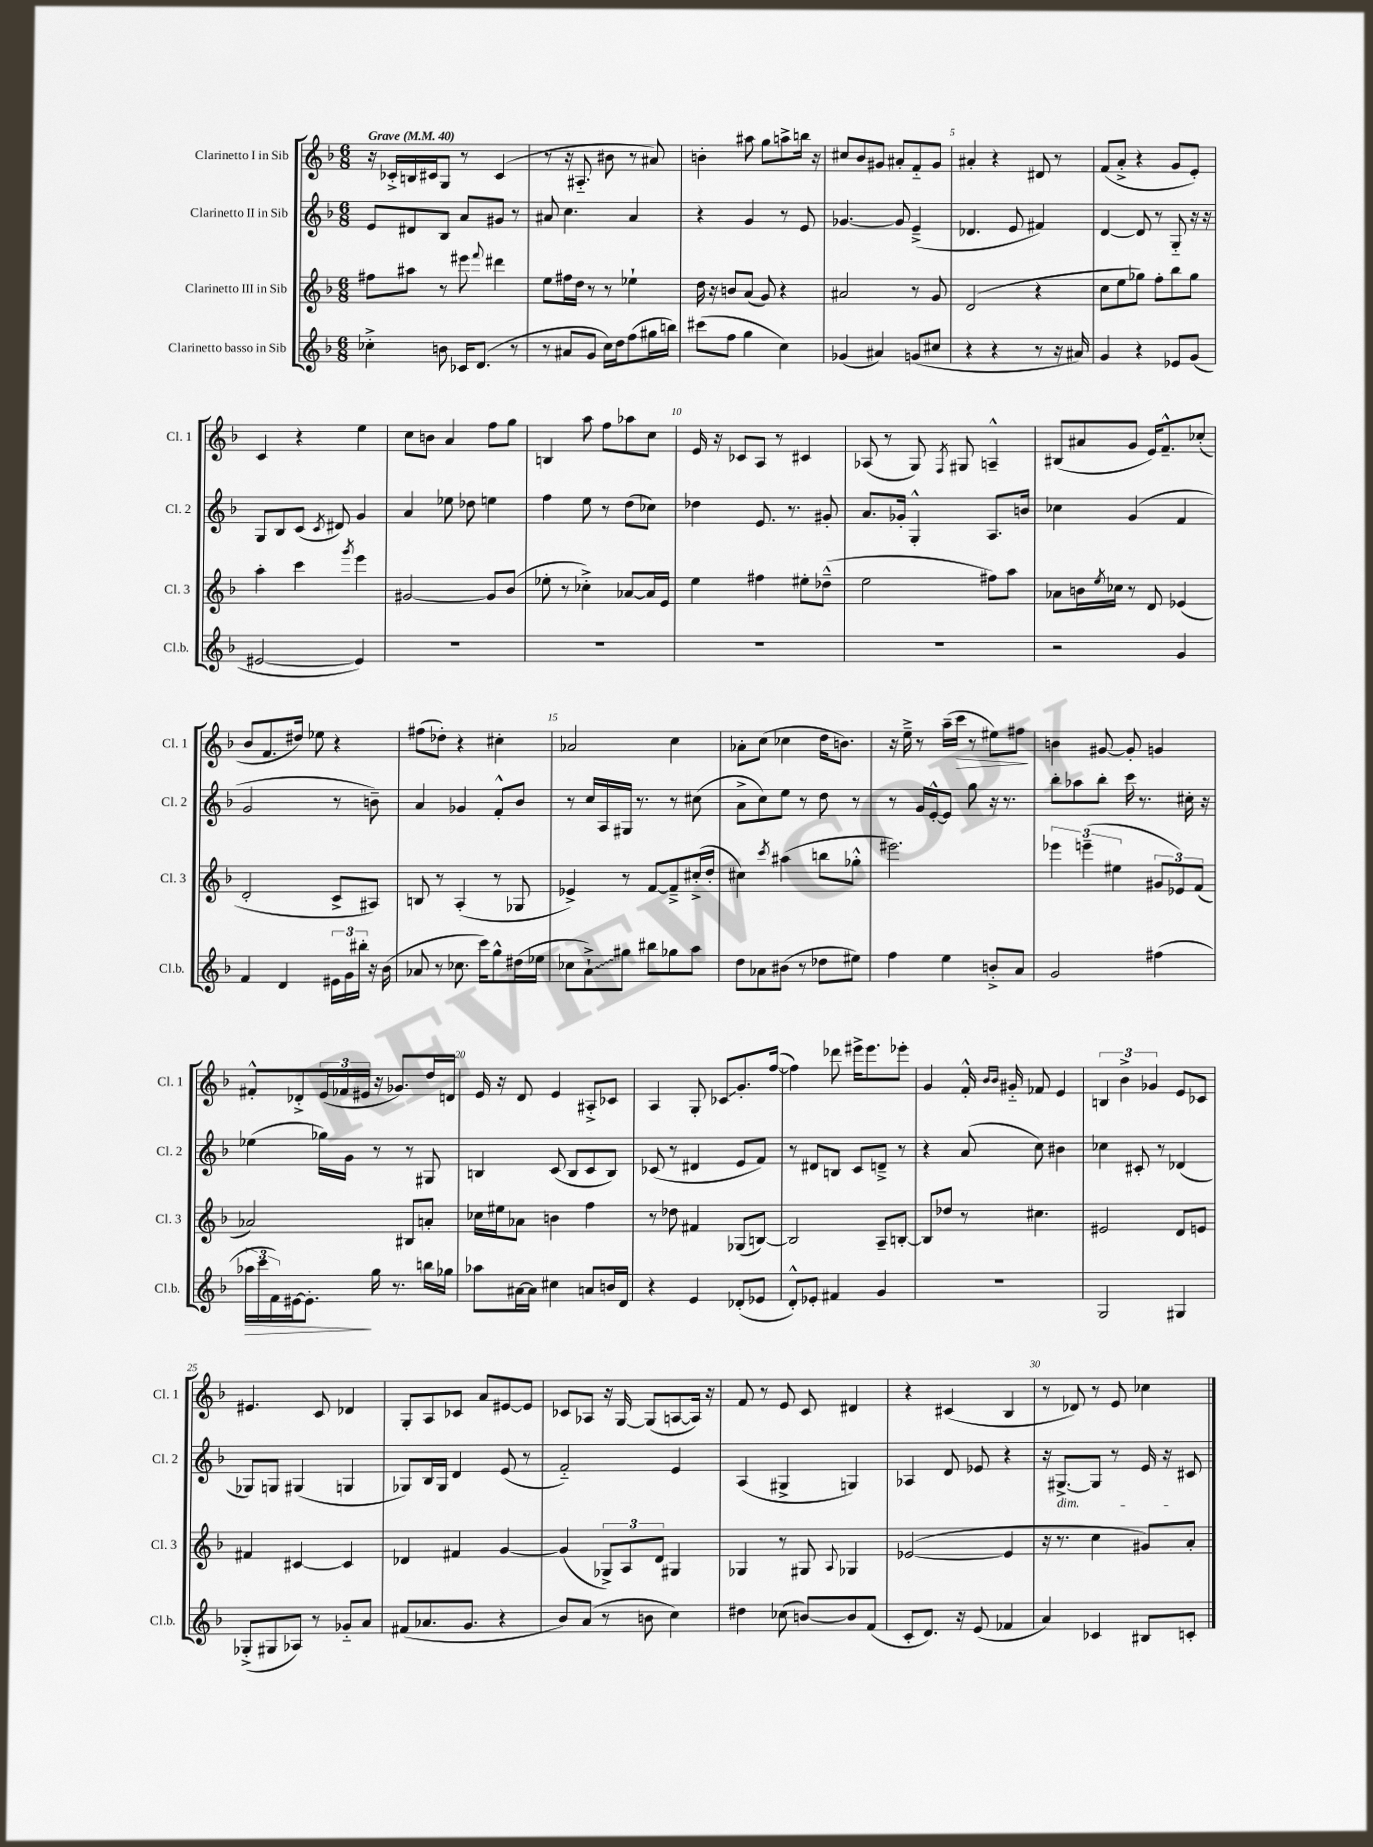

**kern	**kern	**kern	**kern
*staff4	*staff3	*staff2	*staff1
*clefG2	*clefG2	*clefG2	*clefG2
*k[b-]	*k[b-]	*k[b-]	*k[b-]
*M6/8	*M6/8	*M6/8	*M6/8
*MM40	*MM40	*MM40	*MM40
4cc-'^	8ff#	8e	16r
.	.	.	16c-'^
.	8aa#	8d#	16B
.	.	.	16c#
8b	8r	8B-	8G
16c-	8eee#	8a	8r
(8.d	.	.	.
.	8qqfff	.	.
.	4ddd#	8g#	(4c#
8r	.	8r	.
=	=	=	=
8r	8ee	8a#	8r
8a#	16ff#	4.cc	16r
.	16dd	.	8.A#'~
8g	8r	.	.
16cc)	8r	.	8b#
16dd	.	.	.
(8ff	4ee-`	4a#	8r
16gg#	.	.	8a#)
16bb)	.	.	.
=	=	=	=
(8ccc#	16dd	4r	4b'
.	16r	.	.
8ff	8b	.	.
4gg	(8a	4g	8aa#
.	8g)	.	8gg
4cc)	4r	8r	8aa^
.	.	8e	16bb
.	.	.	16r
=	=	=	=
(4g-	2a#	[4.g-	8cc#
.	.	.	8b-
4a#)	.	.	8g#
.	.	8g-]	8a#'
(8g	8r	(4e~^	8f'~
8cc#	8g	.	8g#
=	=	=	=
4r	(2d	4.d-	4a#'
4r	.	.	4r
.	.	8e	.
8r	4r	4f#)	8d#
16r	.	.	8r
16a#)	.	.	.
=	=	=	=
4g	8cc	[4d	(8f
.	8ee	.	8a'^
4r	8gg-)	8d]	4r
.	8ff'	8r	.
8e-	8bb-	8G'~	8g
(8g	8gg-	16r	8e')
.	.	16r	.
=	=	=	=
[2e#	4aa'	8G	4c
.	.	8B-	.
.	4ccc	(8c	4r
.	.	8qc	.
.	.	8d#)	.
.	8qggg	.	.
4e#])	4eee	4g	4ee
=	=	=	=
2.r	[2g#	4a	8cc
.	.	.	8b
.	.	8ee-	4a
.	.	8dd-	.
.	8g#]	4ee	8ff
.	(8b-	.	8gg
=	=	=	=
2.r	8ee-'	4ff	4B
.	8r	.	.
.	4cc-'^)	8ee	8aa
.	.	8r	8ff
.	[8a-	(8dd	8aa-
.	16a-]	8cc-)	8cc
.	16e	.	.
=	=	=	=
2.r	4ee	4dd-	16e
.	.	.	16r
.	.	.	8c-
.	4ff#	8.e	8A
.	.	.	8r
.	.	8.r	.
.	8ee#'	.	4c#
.	(8dd-~^^	8g#'	.
=	=	=	=
2.r	2ee	8.a	(8A-
.	.	.	8r
.	.	16g-'	.
.	.	4G'^^	8G)
.	.	.	8qF
.	.	.	8G#
.	8ff#)	8.A	4A~^^
.	8aa	.	.
.	.	16b	.
=	=	=	=
2r	8a-	4cc-	(8B#
.	16b	.	8a#
.	8qee	.	.
.	16cc-	.	.
.	8r	(4g	8g
.	8d	.	16e)
.	.	.	8.f~^^
4g	(4e-	4f	.
.	.	.	(8cc-'
=	=	=	=
4f	2d'	2g	8b-
.	.	.	8.f
4d	.	.	.
.	.	.	16dd#)
.	.	.	8ee-
24e#	8c^	8r	4r
24g	.	.	.
24bb#'	.	.	.
16r	8A#)	8b~)	.
(16b-	.	.	.
=	=	=	=
8a-	8B	4a	(8ff#
8r	8r	.	8dd-')
8.cc-	(4A'	4g-	4r
16ccc)	.	.	.
8gg^^	8r	8f'^^	4cc#'
(16dd#	8G-	8b-	.
16ee-	.	.	.
=	=	=	=
8cc-	4e-^)	8r	2a-
8a`^)	.	16cc	.
.	.	16A	.
8gg#	8r	16G#	.
.	.	8.r	.
8bb#	[8f	.	.
8gg-	8f~^]	8r	4cc
8aa	(16cc#'^	(8cc#	.
.	16dd'	.	.
=	=	=	=
8dd	4cc#)	8a^	8a-'
8a-	.	8cc)	(8cc
.	8qccc	.	.
(8b#	(4aa#	8ee	4cc-
8r	.	8r	.
8dd-	8bb	8dd	16dd
.	.	.	8.b)
8ee#)	8gg-'^^	8r	.
=	=	=	=
4ff	2.eee#)	8r	16r
.	.	.	16ee~^
.	.	16g	8r
.	.	[16e'^^	.
4ee	.	8e]	(16aa~
.	.	.	16ccc
.	.	8gg	8r
8b'^	.	16r	8ee#)
.	.	8.r	.
8a	.	.	8ff#
=	=	=	=
2g	6eee-	8bb-'	4b
.	.	8aa-	.
.	(6eee~	.	.
.	.	8bb-'	[8g#
.	6ee#	.	.
.	.	16ccc	8g#']
.	.	8.r	.
(4ff#	12g#	.	4g
.	12e-)	.	.
.	.	16cc#'	.
.	(12f	.	.
.	.	16r	.
=	=	=	=
24aa-	2a-)	(4ee-	8f#'^^
24ccc	.	.	.
24f)	.	.	.
[16e#	.	.	8d-'^
8.e#']	.	.	.
.	.	16gg-)	(24e
.	.	.	24f-
.	.	16g	.
.	.	.	24e#
16gg	.	8r	16r
8.r	.	.	8.g-)
.	8B#	8r	.
16bb	8a'	8G#	16dd
16gg-	.	.	16d
=	=	=	=
8aa-	16cc-	4B	16e
.	16ee#	.	16r
[16a#	8a-	.	8d
16a#]	.	.	.
4cc#	4b	(8c	4e
.	.	8B	.
8a	4ff	8c	8A#'^
16b	.	8B)	8c-
16d	.	.	.
=	=	=	=
4r	8r	(8c-	4A
.	8dd-	8r	.
4e	4f#	4d#	8G'
.	.	.	8c-
(8d-'	(8G-	8e	8.g'
8e-	[8B)	8f)	.
.	.	.	([16ff
=	=	=	=
8d'^^)	2B]	8r	4ff])
8e-'	.	8d#	.
4f#	.	8B	8ddd-
.	.	8c	16eee#^
.	.	.	8.eee#
4g	8A~	8d~^	.
.	[8B'	8r	8eee-'
=	=	=	=
2.r	8B]	4r	4g
.	8dd-	.	.
.	8r	(8a	16f'^^
.	.	.	16qqb-
.	.	.	16qqb-
.	.	.	16g#'~
.	4.cc#	8cc)	8f-
.	.	4b#	4e
=	=	=	=
2G	2e#	4cc-	6B
.	.	.	6b-^
.	.	8c#'	.
.	.	.	6g-
.	.	8r	.
4G#	8d	(4d-	8e
.	8e	.	8c-
=	=	=	=
(8G-'^	4f#	8G-)	4.e#
8G#	.	8G	.
8A-)	[4c#	(4G#	.
8r	.	.	8c
8g-'~	4c#]	4G	4d-
8a	.	.	.
=	=	=	=
(8f#	4d-	8G-)	8G'
8.a-	.	16B-	8A
.	.	16G-	.
.	4f#	4d	8c-
8.g	.	.	.
.	.	.	8a
4r	[4g	(8e	[8e#
.	.	8r	8e#]
=	=	=	=
8b-)	(4g]	2f'~)	8c-
(8a	.	.	8A-
8r	12G-^)	.	16r
.	.	.	[16G
.	12A	.	.
8b	.	.	(8G]
.	12d	.	.
4cc)	4G#	4e	[8A
.	.	.	16A])
.	.	.	16r
=	=	=	=
4dd#	4G-	(4A	8f
.	.	.	8r
(8cc-	8r	4G#^	8e
[8b)	8G#	.	8c
.	8qqA	.	.
8b]	4G-	4G)	4d#
(8f	.	.	.
=	=	=	=
8c'	([2e-	4A-	4r
8.d)	.	.	.
.	.	8d	(4c#
16r	.	.	.
(8e	.	8e-	.
4f-	4e-]	4r	4B-
=	=	=	=
4a)	16r	16r	8r
.	8.r	[8.G#^	.
.	.	.	8d-)
4c-	4cc	8G#]	8r
.	.	8r	8e
8B#	8g#)	16e	4cc-
.	.	16r	.
8c'	8a'	8c#	.
==	==	==	==
*-	*-	*-	*-
